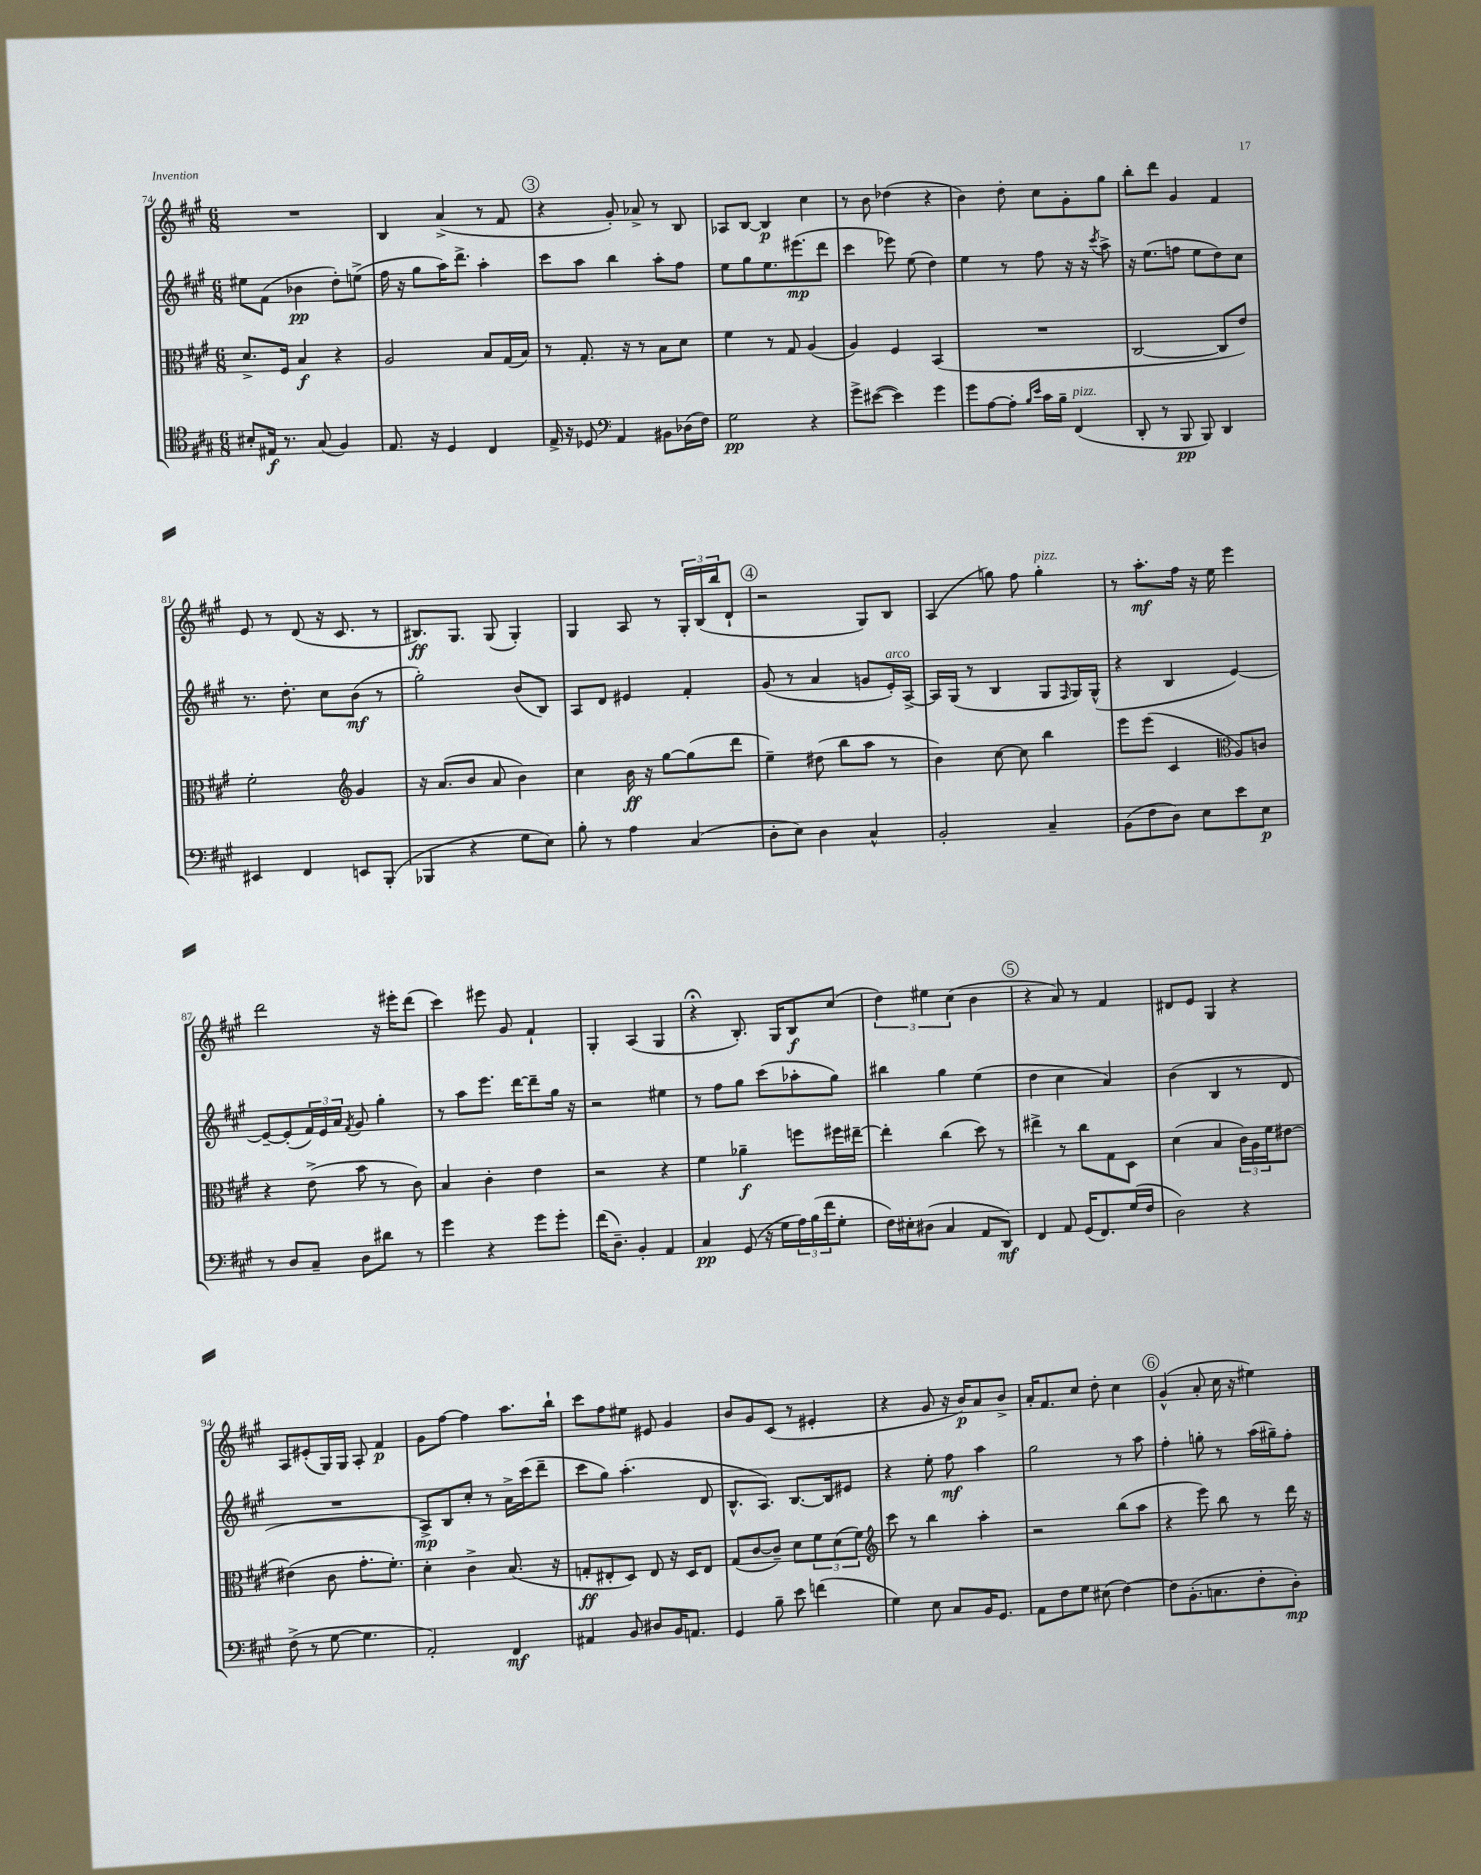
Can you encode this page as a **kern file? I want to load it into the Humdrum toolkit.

**kern	**kern	**kern	**kern
*staff4	*staff3	*staff2	*staff1
*clefC4	*clefC3	*clefG2	*clefG2
*k[f#c#g#]	*k[f#c#g#]	*k[f#c#g#]	*k[f#c#g#]
*M6/8	*M6/8	*M6/8	*M6/8
8B#'	8.d^	8ee#	2.r
16E#	.	(8f#	.
8.r	16F#	.	.
.	4B	4b-	.
(8G#	.	.	.
4F#)	4r	8dd')	.
.	.	(8ee^	.
=	=	=	=
8.E	2A	16ff#	4B
.	.	16r	.
.	.	8gg#	.
16r	.	.	.
4D	.	16aa)	(4a^
.	.	8.ddd^	.
4C#	8B	4aa'	8r
.	(16G#	.	8f#
.	16B)	.	.
=	=	=	=
16E^	8r	8ccc#	4r
16r	.	.	.
8D-	8.G#'	8aa	.
*clefF4	*	*	*
4AA	.	4bb	8g#')
.	16r	.	.
.	8r	.	8a-^
8BB#	8B	8aa'	8r
(16D-	8d	8ff#	8B
16F#)	.	.	.
=	=	=	=
2G#	4f#	8ee	8A-
.	.	8gg#	[8B
.	8r	8.ee	4B]
.	8G#	.	.
.	.	(8.eee#	.
4r	(4A	.	4cc#
.	.	8ddd	.
=	=	=	=
8g#^	4A)	4ccc#	8r
([8e#	.	.	8b
4e#])	4F#	8eee-)	(4dd-
.	.	(8ee	.
4g#	(4BB	4dd)	4r
=	=	=	=
8g#	2.r	4ee	4b)
[8A	.	.	.
8A']	.	8r	8dd'
16qqB	.	.	.
16qqe	.	.	.
16c#	.	8ff#	8cc#
16B~	.	.	.
(4FF#	.	16r	8g#'
.	.	16r	.
.	.	8qccc#	.
.	.	8aa^	8gg#
=	=	=	=
8DD'	[2C#	16r	8bb'
.	.	(8.ee	.
8r	.	.	8ddd
8BBB	.	8ff	4g#
8BBB)	.	8ee	.
4DD	8C#]	8dd)	4f#
.	8e)	8cc#	.
=	=	=	=
4EE#	2f#'	8.r	8e
.	.	.	8r
.	.	8.dd'	.
4FF#	.	.	(8d
.	.	8cc#	16r
.	.	.	8.c#
*	*clefG2	*	*
8EE	4g#	(8b	.
(8BBB'	.	8r	8r
=	=	=	=
4BBB-	16r	2gg#')	8.B#)
.	(8.a	.	.
.	.	.	8.G#
4r	8b	.	.
.	8a	.	(8G#
8G#	4b)	(8b	4G#')
8E)	.	8B)	.
=	=	=	=
8B'	4cc#	8A	4G#
8r	.	8d	.
4A	16b	4e#	8A
.	16r	.	.
.	[8gg#	.	8r
(4C#	(8gg#]	4f#'	24G#'
.	.	.	(24B
.	.	.	24bb
.	8ddd	.	8d`
=	=	=	=
8D'	4ee~)	(8g#	2r
8E)	.	8r	.
4D	(8dd#	4a	.
.	8bb	.	.
4C#^^	8aa	8g	8G#)
.	8r	16e')	8B
.	.	[16A^	.
=	=	=	=
2BB'	4b)	16A]	(4A
.	.	(16G#	.
.	.	8r	.
.	[8cc#	4B	8gg)
.	8cc#]	.	8ff#
4C#~	4bb	8G#	4gg'
.	.	16qqF#	.
.	.	16G#)	.
.	.	(16G#^^	.
=	=	=	=
(8BB	8eee	4r	8r
8F#	(8eee	.	8.aa'
8D)	4c#	4B	.
.	.	.	16ff#
8E	.	.	16r
.	.	.	16ee
*	*clefC3	*	*
8e	8A)	[4e)	4eee
8E	8c	.	.
=	=	=	=
8r	4r	8e~_	2ddd
8D	.	(8e']	.
8C#~	(8e^	24f#)	.
.	.	24e	.
.	.	24a	.
.	.	8qf#	.
8D	8b	8g#	.
8d#	8r	4gg#'	16r
.	.	.	16eee#'
8r	8c#)	.	(8ddd
=	=	=	=
4g#	4B	8r	4ccc#)
.	.	8aa	.
4r	4c#'	8.eee	8eee#
.	.	.	8g#
.	.	[16ddd	.
8g#	4e	8ddd~]	4f#`
8g#'	.	16gg#	.
.	.	16r	.
=	=	=	=
(16f#	2r	2r	4G#'
8.D~)	.	.	.
4BB'	.	.	(4A
4AA	4r	4ee#	4G#
=	=	=	=
4C#	4f#	8r	4r;
.	.	8ff#	.
(8GG#	4a-~	8gg#	8.B')
16r	.	(8ccc#	.
16G#	.	.	16G#
24A)	8ff	8aa-'	8B
(24B	.	.	.
24f#	.	.	.
8G#'	16ff#	8gg#)	(8cc#
.	[16ee#~	.	.
=	=	=	=
16F#)	4ee#']	4bb#	6dd)
16E#'	.	.	.
(8D#	.	.	.
.	.	.	6ee#
4C#	(4cc#	4gg#	.
.	.	.	(6cc#
8AA	8dd)	(4ee	4b
8DD)	8r	.	.
=	=	=	=
4FF#	4ee#^	4dd	4r
8AA	8r	4cc#	8a)
(16GG#	8cc#	.	8r
8.FF#)	.	.	.
.	8G#	4a)	4f#
(16G#	8D	.	.
16F#	.	.	.
=	=	=	=
2D)	(4d	(4b	8d#
.	.	.	8e
.	4B	4B	4G#
4r	24c#)	8r	4r
.	24A	.	.
.	24f#	.	.
.	[8e#	8d	.
=	=	=	=
(8F#^	(4e#]	2.r	8A
8r	.	.	(8e#'
[8G#	8c#	.	16G#)
.	.	.	16G#
4.G#]	8.g#'	.	8A'
.	.	.	4f#
.	8.f#')	.	.
=	=	=	=
2AA')	4d'	8A^)	8g#
.	.	8B	[8ff#
.	4c#^	8cc#'	4ff#]
.	.	8r	.
4FF#	(8.B	16a^	8.aa
.	.	(16ccc#	.
.	.	8ddd~	.
.	16r	.	16bb`
=	=	=	=
4AA#	8G'	8ccc#	8ccc#
.	8E#'	8gg#)	8ff#
8BB	8D)	(4.aa'	8ee#
8D#	8E#	.	8e#
16BB	16r	.	4g#
8.AA	16D	.	.
.	8E#	8d	.
=	=	=	=
4GG#	(8G#	8.B^^	8b
.	[8c#	.	8g#
.	.	8.A)	.
8B~	8c#~])	.	(8c#
8e	8d	[8.B	8r
(4f	12f#	.	4e#'
.	.	16B]	.
.	(12d	.	.
.	.	8e#	.
.	12f#)	.	.
=	=	=	=
*	*clefG2	*	*
4G#)	8ccc#	4r	4r
.	8r	.	.
8E	4bb	8ee'	8g#
8C#	.	8ff#	16r
.	.	.	16b)
16BB	4aa'	4aa	8a
8.GG#	.	.	.
.	.	.	8b^
=	=	=	=
8AA	2r	2gg#	16a'
.	.	.	8.f#
8F#	.	.	.
8G#	.	.	8cc#
(8E#	.	.	8dd'
[4F#)	(8bb	8r	4cc#
.	8aa	8aa	.
=	=	=	=
8F#]	4r	4ff#'	(4g#^^
(8.BB'	.	.	.
.	8eee)	8gg'	8a'
8.C	.	.	.
.	8bb	8r	16cc#
.	.	.	16r
8F#'	8r	(16aa	4ee#)
.	.	16gg#~)	.
8D')	16ddd	8ff#'	.
.	16r	.	.
==	==	==	==
*-	*-	*-	*-
